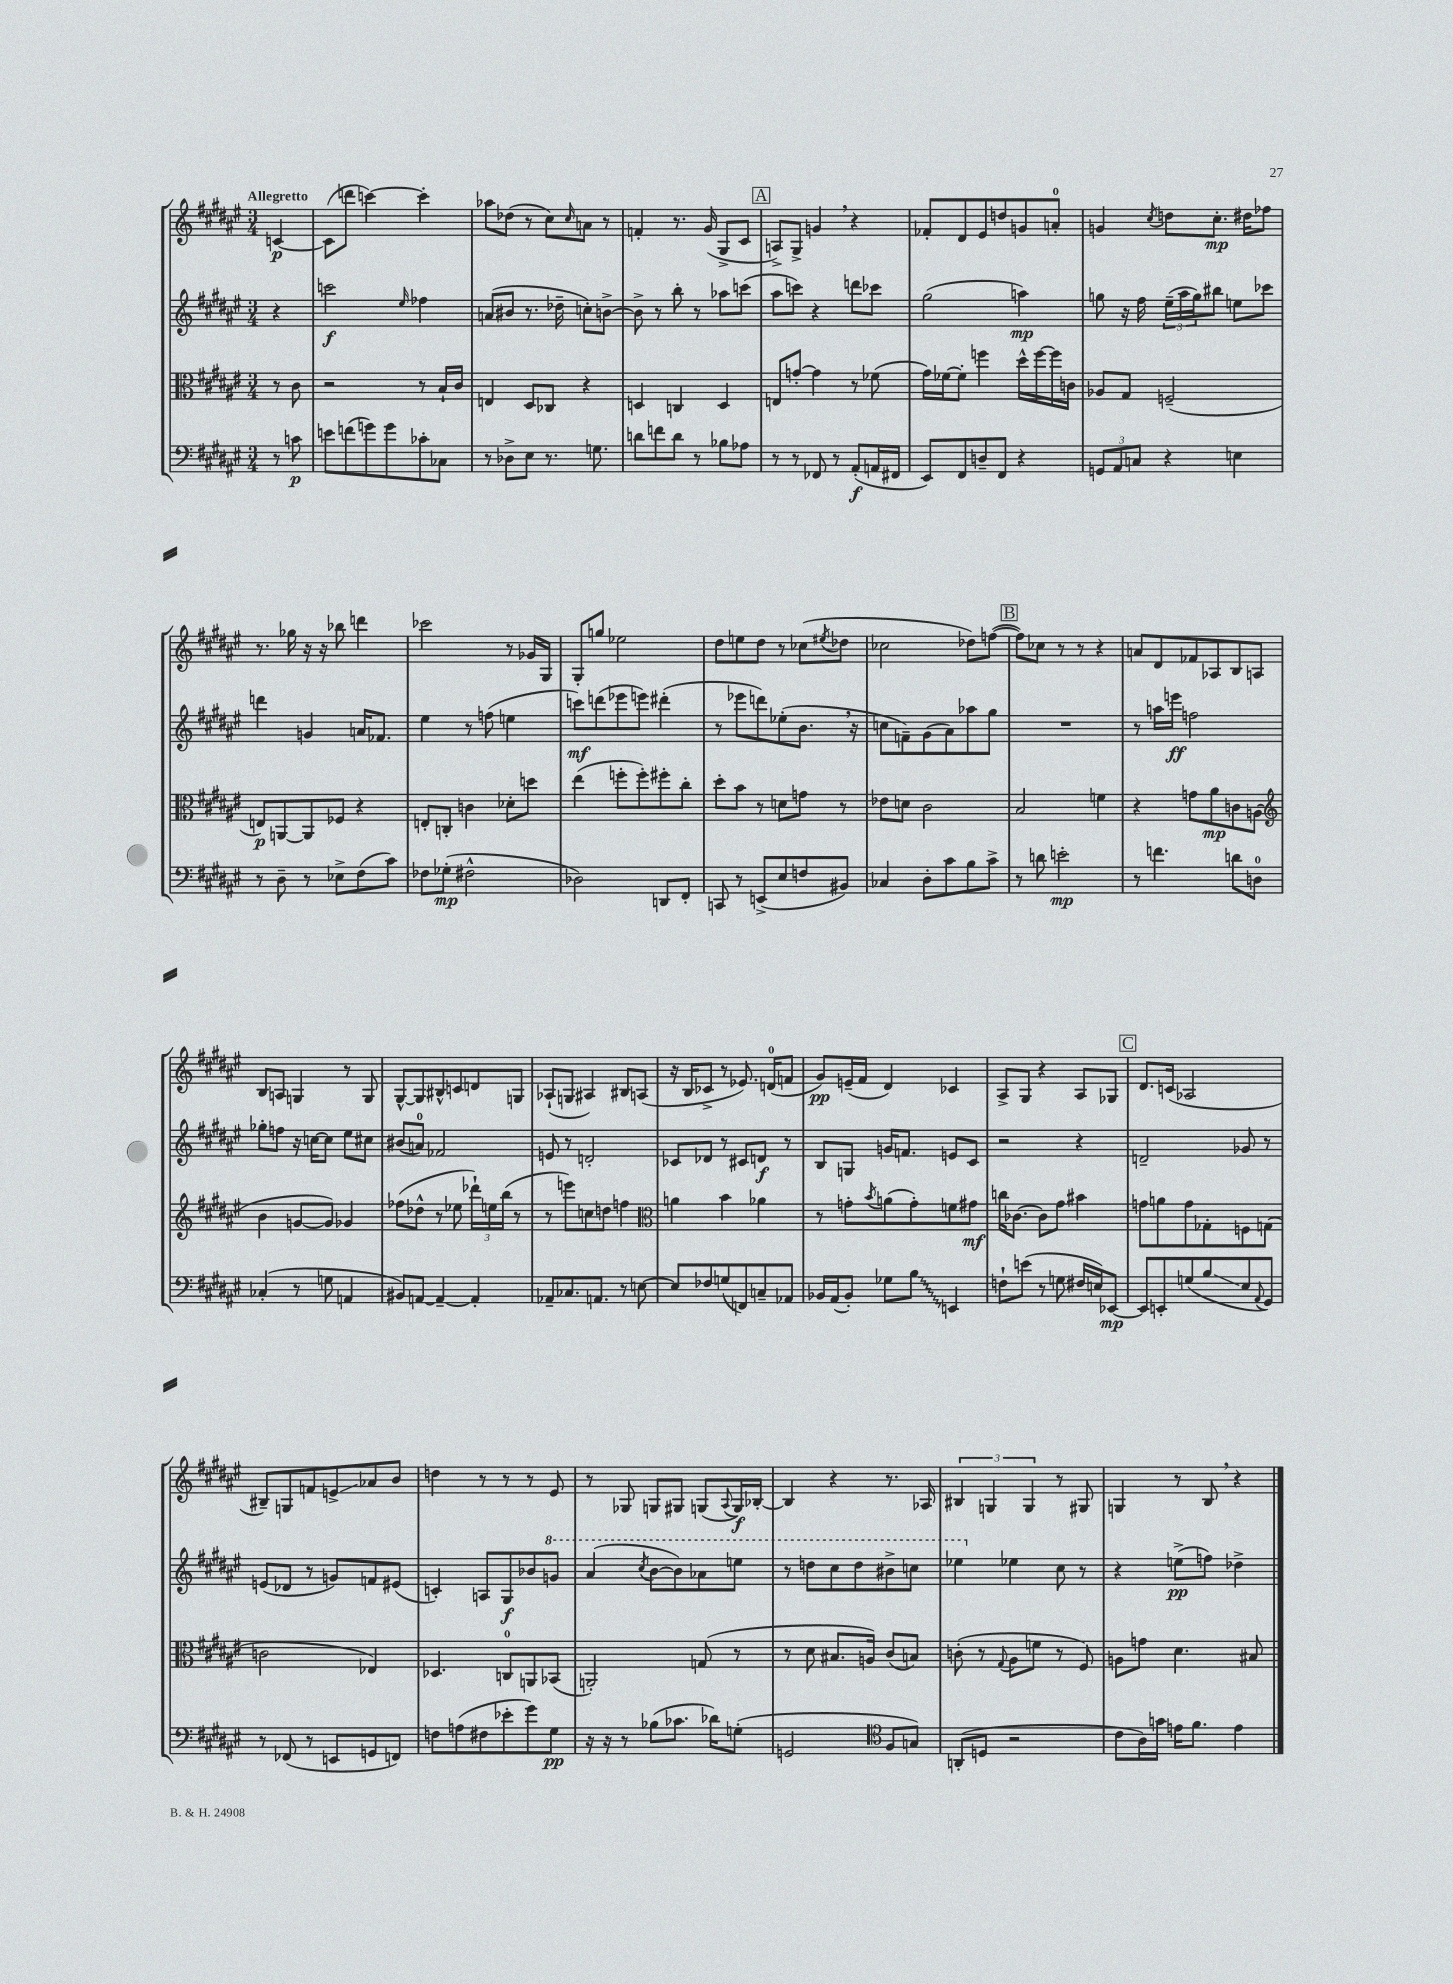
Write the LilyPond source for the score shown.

<<
\new StaffGroup <<
\new Staff = "s0" {
    \clef treble \key fis \major \numericTimeSignature \time 3/4 \partial 4 \tempo "Allegretto"
    c'4~\p |
    c'8( d'''8 c'''4~) c'''4-. |
    aes''8 des''8( r8 cis''8) \grace { cis''16 } a'8 r8 |
    f'4-. r8. gis'16( gis8-> cis'8 |
    \mark \markup { \box "A" } a8->) gis8-> g'4 \breathe r4 |
    fes'8-. dis'8 eis'8 d''8 g'8 a'8-0-. |
    g'4 \acciaccatura { cis''8 } d''8 cis''8.-.\mp dis''16 fes''8 |
    r8. ges''16 r16 r16 bes''8 d'''4 |
    ces'''2 r8 ges'16 gis16 |
    gis8-. g''8 ees''2 |
    dis''8 e''8 dis''8 r8 ces''8( \acciaccatura { eis''8 } des''8 |
    ces''2 des''8) f''8~( |
    \mark \markup { \box "B" } f''8) ces''8 r8 r8 r4 |
    a'8 dis'8 fes'8 aes8 b8 a8 |
    b8 a8 g4 r8 g8 |
    gis8~-^ gis8 bis8-^ c'8 d'8 g8 |
    aes8-!( g8 ais4) bis8 a8( |
    r16 b16 ces'8-> r8 ees'8.) d'16-0( f'8 |
    gis'8\pp) e'16--( fis'16 dis'4) ces'4 |
    ais8-> gis8 r4 ais8 ges8 |
    \mark \markup { \box "C" } dis'8. c'16( aes2 |
    bis8--) g8 f'8 e'8->\glissando aes'8 b'8 |
    d''4 r8 r8 r8 eis'8 |
    r8 ges8 g8 gis8 g8( \appoggiatura { ais8 } g16\f) bes16~-. |
    bes4 r4 r8. aes16 |
    \tuplet 3/2 { bis4 g4 g4 } r8 gis8 |
    g4 r8 b8 \breathe r4 \bar "|." |
}
\new Staff = "s1" {
    \clef treble \key fis \major \numericTimeSignature \time 3/4 \partial 4
    r4 |
    c'''2\f \grace { eis''16 } fes''4 |
    a'8( bis'8 r8. des''16-- c''8-.) b'8~-> |
    b'8-> r8 b''8-. r8 aes''8 c'''8( |
    \mark \markup { \box "A" } ais''8 c'''8) r4 d'''8 ces'''8 |
    gis''2( a''4\mp) |
    g''8 r16 fis''16 \tuplet 3/2 { eis''16--( ais''16 g''16) } bis''8 e''8 ces'''8 |
    d'''4 g'4 a'16 fes'8. |
    eis''4 r8 f''8( e''4 |
    c'''8\mf) d'''8( ees'''8 e'''8) dis'''4-.( |
    r8 ees'''8 d'''8) ees''8-.( b'8. \breathe r16 |
    c''8 f'8--) gis'8( ais'8) aes''8 gis''8 |
    \mark \markup { \box "B" } R2. |
    r8 a''16 e'''16\ff f''2 |
    ges''8-. f''8 r16 c''16~ c''8 eis''8 cis''8 |
    bis'8( a'8-0) fes'2 |
    e'8 r8 d'2-. |
    ces'8 des'8 r8 cis'8 d'8\f r8 |
    b8 g8 g'16 f'8. e'8 cis'8 |
    r2 r4 |
    \mark \markup { \box "C" } d'2-- ges'8 r8 |
    e'8( des'8 r8 g'8) f'8 eis'8( |
    c'4-.) a8 gis8\f bes'8 \ottava #1 g''8 |
    ais''4( \acciaccatura { cis'''8 } b''8~ b''8) aes''8 e'''8 |
    r8 d'''8 cis'''8 d'''8 bis''8-> c'''8 |
    ees'''4 \ottava #0 ees''4 cis''8 r8 |
    r4 e''8->\pp( f''8) des''4-> \bar "|." |
}
\new Staff = "s2" {
    \clef alto \key fis \major \numericTimeSignature \time 3/4 \partial 4
    r8 cis'8 |
    r2 r8 b16-! cis'16 |
    e4 dis8 ces8 r4 |
    d4 c4 d4 |
    \mark \markup { \box "A" } e8 g'8~-. g'4 r8 fes'8( |
    gis'16) fes'16~ fes'8-. f''4 dis''16-^ f''16~ f''16 c'16 |
    aes8 gis8 f2--( |
    e8\p) a,8~ a,8 fes8 r4 |
    e8-. c8-. c'4 des'8-. d''8 |
    eis''4( f''8-. f''8-.) fis''8-. cis''8-. |
    dis''8-. b'8 r8 d'8 g'8 r8 |
    ees'8 d'8 cis'2 |
    \mark \markup { \box "B" } b2 f'4 |
    r4 g'8 ais'8\mp c'8 a8( |
    \clef treble b'4 g'8~ g'8) ges'4 |
    fes''8( des''8-^ r8 ees''8 \tuplet 3/2 { des'''16-!) e''16 b''16( } r8 |
    r8 e'''8) c''8 d''8 f''4 |
    \clef alto a'4 b'4 aes'4 |
    r8 g'8-. \acciaccatura { b'8 } a'8( g'8-.) f'8 gis'8\mf |
    c''16 ces'8.~ ces'8 gis'8 bis'4 |
    \mark \markup { \box "C" } g'8 a'8 g'8 ges8-. f8 g8( |
    c'2 ees4) |
    des4. c8-0 a,8 bes,8( |
    a,2-.) g8( r8 |
    r8 dis'8 bis8. a16) cis'8( b8) |
    c'8-.( r8 \appoggiatura { gis8 } ais8 f'8 r8 fis8) |
    a8 g'8 dis'4. bis8 \bar "|." |
}
\new Staff = "s3" {
    \clef bass \key fis \major \numericTimeSignature \time 3/4 \partial 4
    r8 c'8\p |
    e'8 f'8( g'8) g'8 ces'8-. ces8 |
    r8 des8-> eis8 r8. g8. |
    d'8 f'8 d'8 r8 bes8 aes8 |
    \mark \markup { \box "A" } r8 r8 fes,8 r8 ais,8-.\f( a,16 fis,16 |
    eis,8) fis,8 d8-- fis,8 r4 |
    \tuplet 3/2 { g,8 ais,8 c8 } r4 e4 |
    r8 dis8-- r8 ees8-> fis8( cis'8) |
    fes8 ges8-.\mp( fis2-^ |
    des2) d,8 fis,8-. |
    c,8 r8 e,8->( eis8 f8 bis,8) |
    ces4 dis8-. cis'8 b8 cis'8-> |
    \mark \markup { \box "B" } r8 d'8 e'2-.\mp |
    r8 f'4. d'8 d8-0 |
    ces4-.( r8 g8 a,4 |
    bis,8) a,8~ a,4~-- a,4-. |
    aes,8-- ces8. a,8. r8 e8~ |
    e8 fes8 g8( f,8) c8-- aes,8 |
    bes,16 ais,16( bes,8-.) ges8 \once \override Glissando.style = #'zigzag b8\glissando e,4 |
    f8-! e'8( r8 g8 fis16 e16) ees,8~\mp |
    \mark \markup { \box "C" } ees,8 e,8-. g8( b8\glissando eis8 \appoggiatura { ais,8 } gis,8) |
    r8 fes,8( r8 e,8 g,8 f,8) |
    f8 a8( fis8 ees'8-. gis'8) gis8\pp |
    r16 r16 r8 bes8( ces'8. des'16) g8-.( |
    g,2 \clef tenor fis8 g8) |
    a,8-.( d8 r2 |
    cis'8 ais16) g'16 e'16 fis'8. e'4 \bar "|." |
}
>>
>>
\layout { \context { \Score \remove "Bar_number_engraver" } }
